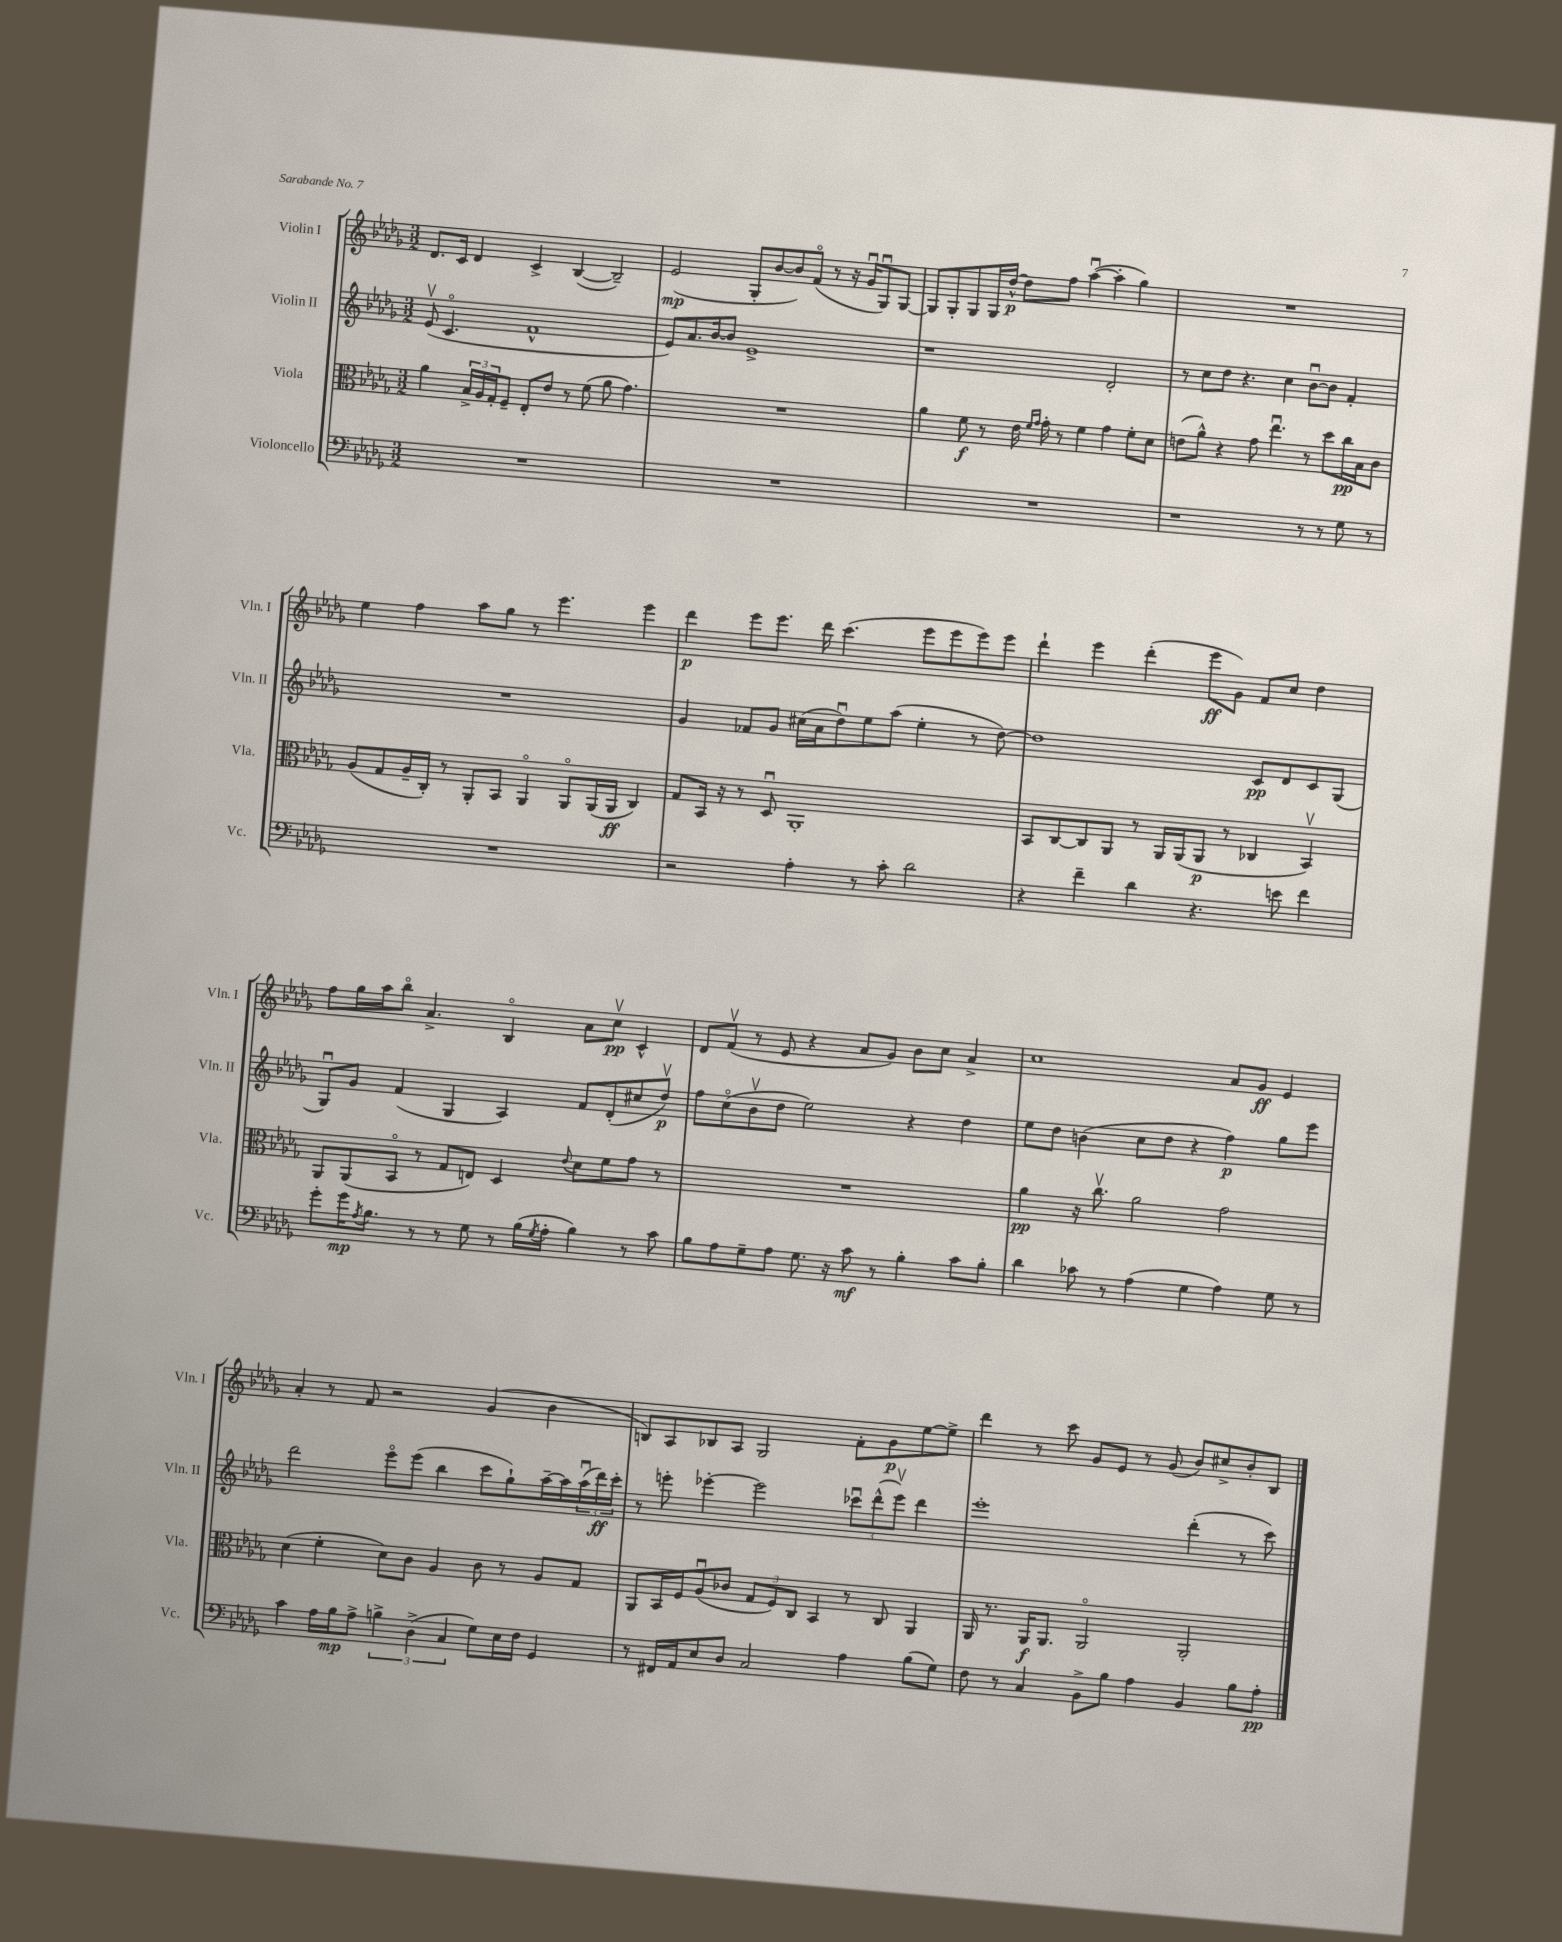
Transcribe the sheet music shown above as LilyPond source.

<<
\new StaffGroup <<
\new Staff = "s0" \with { instrumentName = "Violin I" shortInstrumentName = "Vln. I" } {
    \clef treble \key des \major \numericTimeSignature \time 3/2
    des'8. c'16 des'4 c'4-> bes4~( bes2--) |
    ees'2\mp( ges8-. bes'8~ bes'8) f'8\flageolet( r8 r16 ges'16\downbow ges8\downbow) ges8~ |
    ges8 ges8-. ges8 ges16 des''16~-^\p des''8 f''8 aes''4~\downbow( aes''4-. ges''4) |
    R1. |
    ees''4 f''4 aes''8 ges''8 r8 ees'''4. ees'''4 |
    des'''4\p ees'''8 ees'''8. des'''16 c'''4.( ees'''8 ees'''8 ees'''8) ees'''8 |
    des'''4-! ees'''4 des'''4-.( ees'''8\ff ges'8) f'8 c''8 des''4 |
    f''8 ges''16 aes''16 bes''8\flageolet aes'4.-> bes4\flageolet aes'8 c''8\upbow\pp c'4-^ |
    des'8 f'8\upbow( r8 ees'8 r4 aes'8 ges'8) bes'8 c''8 aes'4-> |
    c''1 aes'8 ges'8\ff ees'4 |
    aes'4-. r8 f'8 r2 ges'4( bes'4 |
    b8) aes8 bes8 aes8 ges2 f'8-. ges'8\p ees''8~ ees''8-> |
    des'''4 r8 c'''8 ges'8 ees'8 r8 ges'8( bes'8) cis''8-> bes'8-. bes8 \bar "|." |
}
\new Staff = "s1" \with { instrumentName = "Violin II" shortInstrumentName = "Vln. II" } {
    \clef treble \key des \major \numericTimeSignature \time 3/2
    ees'8\upbow( c'4.\flageolet f'1-^ |
    ees'8) aes'8. bes'16~ bes'8 ees'1-> |
    r1 des'2-. |
    r8 c''8 des''8 r4. c''4 bes'8~\downbow bes'8 f'4-. |
    R1. |
    ges'4 fes'8 ges'8 cis''16( aes'16 des''8\downbow) ees''8 aes''8( ees''4-. r8 des''8~) |
    des''1 c'8\pp des'8 c'8 ges8( |
    ges8\downbow) ges'8 f'4( ges4 aes4) f'8 des'8-.( cis''8 des''8\upbow\p) |
    f''8 c''8\flageolet( bes'8\upbow des''8 ees''2) r4 des''4 |
    ees''8 des''8 b'4( c''8 des''8 r4 f''4\p) ges''8 ees'''8 |
    des'''2 ees'''8\flageolet ees'''8( bes''4 c'''8 ges''8-!) aes''16~-- aes''16 \tuplet 3/2 { aes''16\downbow( des'''16\ff) c'''16-. } |
    r8 e'''8-. ees'''4~-. ees'''2 \tuplet 3/2 { ces'''8\downbow des'''8-^( ees'''8\upbow) } des'''4 |
    ees'''1-. des'''4-.( r8 c'''8) \bar "|." |
}
\new Staff = "s2" \with { instrumentName = "Viola" shortInstrumentName = "Vla." } {
    \clef alto \key des \major \numericTimeSignature \time 3/2
    aes'4 \tuplet 3/2 { bes16-> aes16 ges16-. } f8-- ees8-. ees'8 r8 f'8( aes'8 ges'4.) |
    R1. |
    aes'4 f'8\f r8 ees'16 \grace { f'16 ges'16 } ges'16-. r8 f'4 ges'4 f'8-. des'8 |
    e'8( aes'8-^) r4 ges'8 ees''4.\downbow r8 des''8 c''16\pp bes16 c'8 |
    aes8( ges8 aes16-- c16-.) r8 aes,8-. bes,8 aes,4\flageolet aes,8\flageolet aes,16( aes,16\ff c4) |
    ges8 bes,16 r16 r8 des8\downbow aes,1-. |
    bes,8 c8~ c8 aes,8 r8 aes,16 aes,16( aes,8\p r8 ces4 bes,4\upbow) |
    aes,8 aes,8( bes,8\flageolet r8 ges8 e8) des4 \appoggiatura { ees'8 } des'8 f'8 ges'8 r8 |
    R1. |
    aes'4\pp r16 c''8.\upbow aes'2 ges'2 |
    des'4( f'4-. des'8) c'8 aes4 c'8 r8 aes8 ges8 |
    aes,8 bes,16 f16 aes8\downbow( ces'8 \tuplet 3/2 { ges8 f8) c8 } bes,4 r8 c8 aes,4 |
    aes,16 r8. aes,16\f aes,8. aes,2\flageolet aes,2-. \bar "|." |
}
\new Staff = "s3" \with { instrumentName = "Violoncello" shortInstrumentName = "Vc." } {
    \clef bass \key des \major \numericTimeSignature \time 3/2
    R1. |
    R1. |
    R1. |
    r1 r8 r8 ges8 r8 |
    R1. |
    r2 aes4-. r8 c'8-. des'2 |
    r4 f'4-- des'4 r4. e'8 f'4 |
    ges'8-. ges'16\mp \acciaccatura { aes8 } bes8. r8 r8 ges8 r8 bes16( \acciaccatura { ges8 } aes16-. bes4) r8 c'8 |
    bes8 aes8 ges8-- aes8 ges8. r16 c'8\mf r8 bes4-. c'8 bes8-. |
    des'4 ces'8 r8 aes4( ges4 aes4) ges8 r8 |
    c'4 aes16 bes16\mp aes8-> \tuplet 3/2 { b4-> des4->( c4 } ges8) ees16 f16 ges,4 |
    r8 fis,16 aes,16 ees8 des8 c2 aes4 bes8( ges8) |
    f8 r8 c4 bes,8-> bes8 aes4 bes,4 bes8 aes8-.\pp \bar "|." |
}
>>
>>
\layout { \context { \Score \remove "Bar_number_engraver" } }
